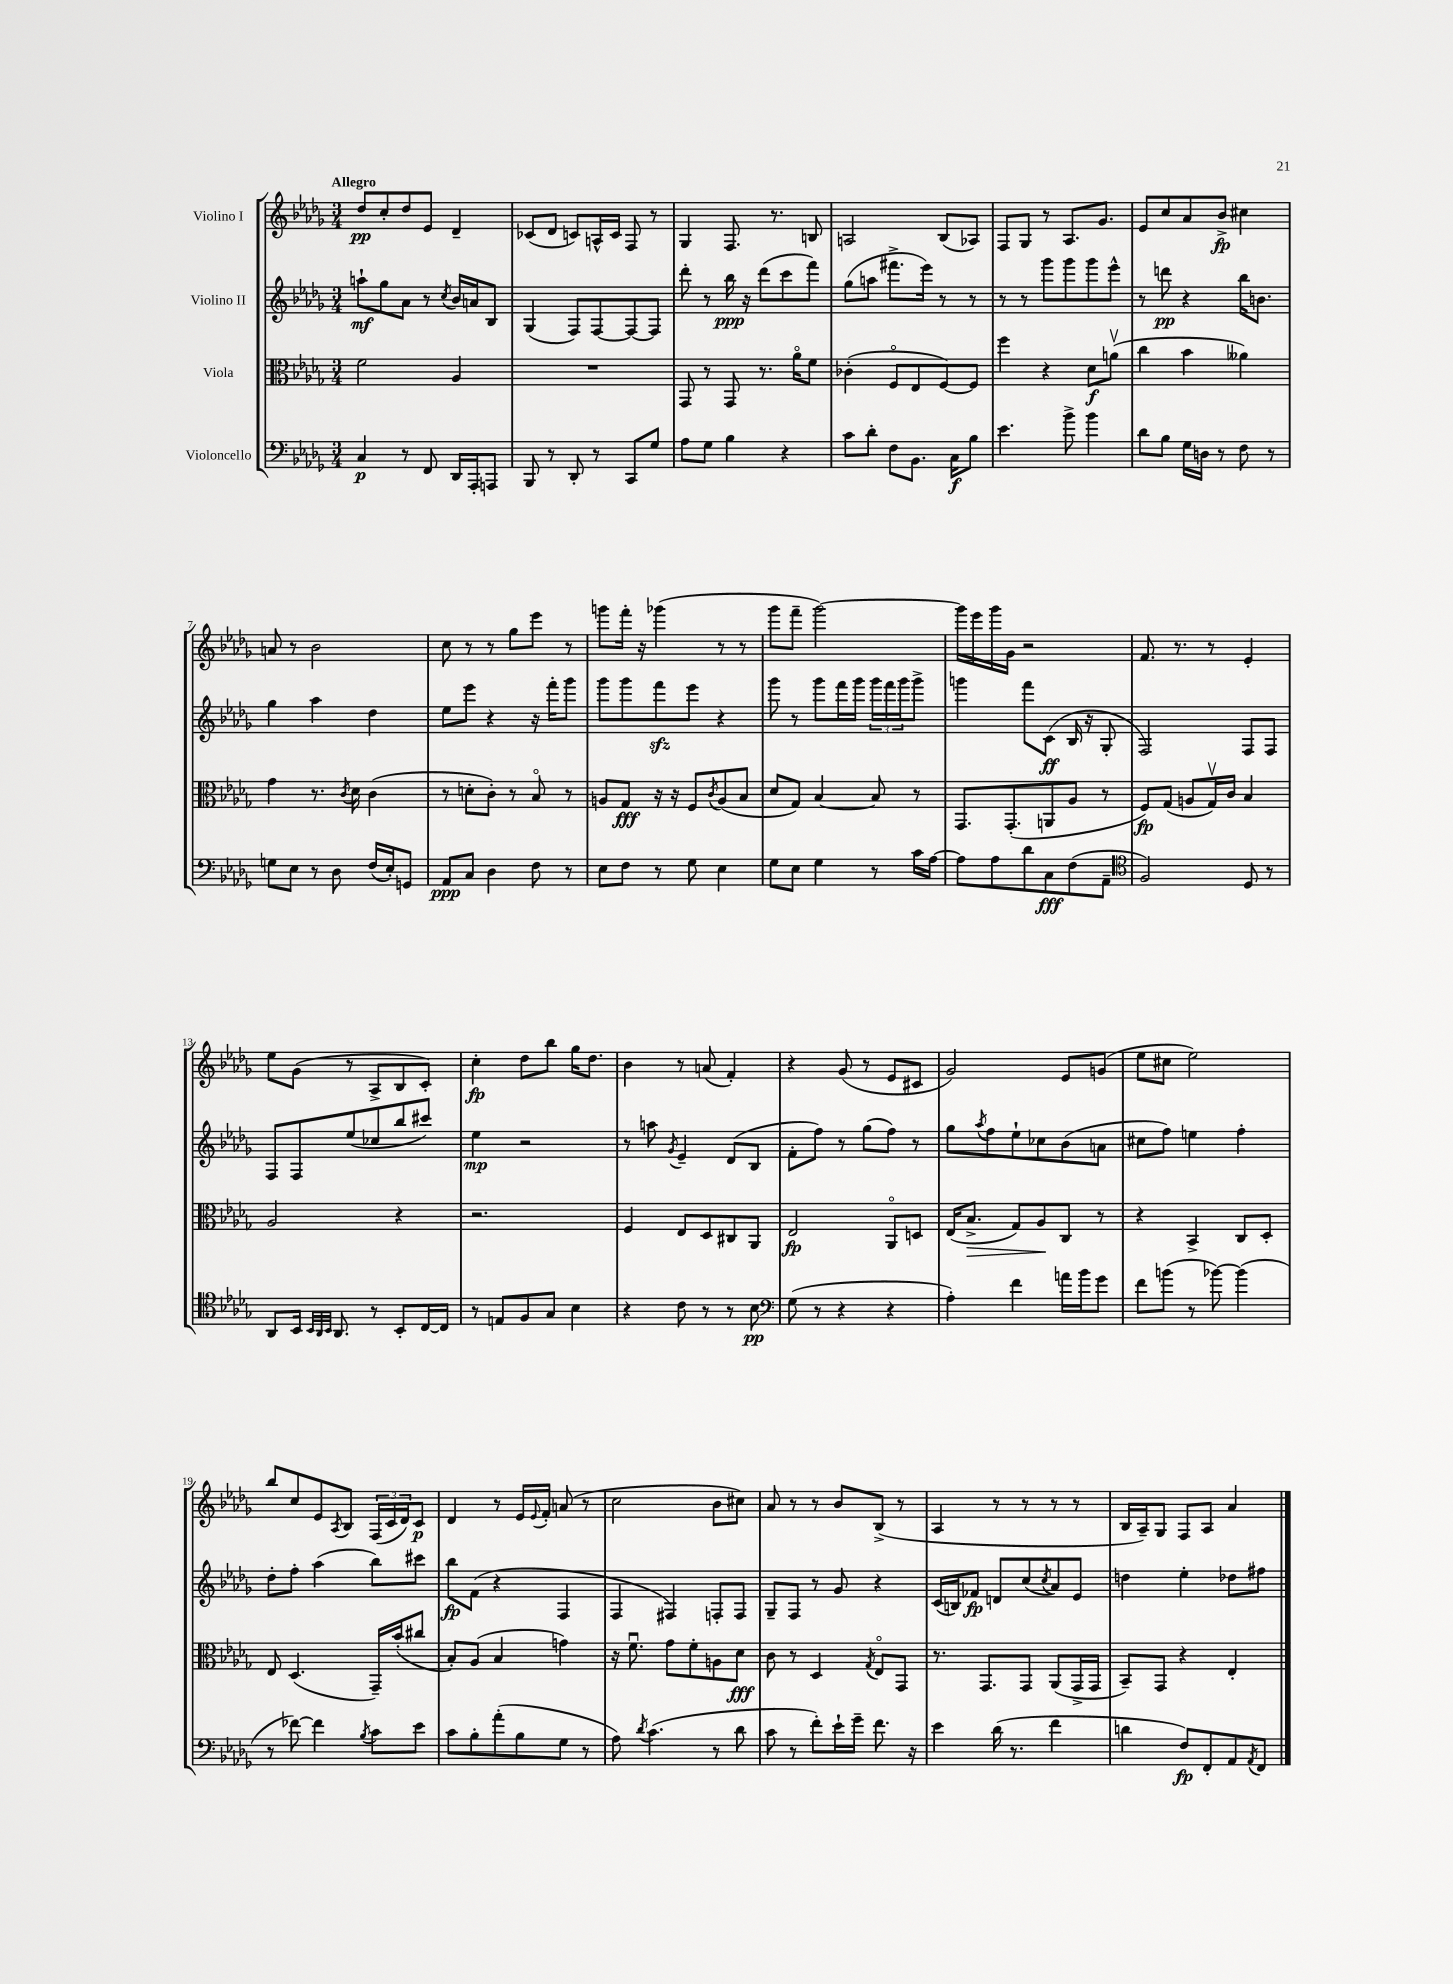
<<
\new StaffGroup <<
\new Staff = "s0" \with { instrumentName = "Violino I" } {
    \clef treble \key des \major \numericTimeSignature \time 3/4 \tempo "Allegro"
    des''8\pp c''8-. des''8 ees'8 des'4-- |
    ces'8( des'8 c'8) a16-^ c'16 f8 r8 |
    ges4 f8. r8. b8 |
    a2 bes8( aes8) |
    f8 ges8 r8 aes8. ges'8. |
    ees'8 c''8 aes'8 bes'8->\fp cis''4 |
    a'8 r8 bes'2 |
    c''8 r8 r8 ges''8 ees'''8 r8 |
    g'''8 f'''16-. r16 ges'''4( r8 r8 |
    ges'''8 f'''8-- ges'''2~) |
    ges'''16 ees'''16 ges'''16 ges'16 r2 |
    f'8. r8. r8 ees'4-. |
    ees''8 ges'8( r8 aes8-> bes8 c'8-.) |
    c''4-.\fp des''8 bes''8 ges''16 des''8. |
    bes'4 r8 a'8( f'4-.) |
    r4 ges'8( r8 ees'8 cis'8 |
    ges'2) ees'8 g'8( |
    ees''8 cis''8 ees''2) |
    bes''8 c''8 ees'8 \acciaccatura { aes8 } bes8 \tuplet 3/2 { f16( c'16 des'16) } c'8\p |
    des'4 r8 ees'16 \appoggiatura { ees'8 } f'16-. a'8( r8 |
    c''2 bes'8 cis''8) |
    aes'8 r8 r8 bes'8 bes8->( r8 |
    aes4 r8 r8 r8 r8 |
    bes16 aes16--) ges8 f8 aes8 aes'4 \bar "|." |
}
\new Staff = "s1" \with { instrumentName = "Violino II" } {
    \clef treble \key des \major \numericTimeSignature \time 3/4
    a''8-!\mf ges''8 aes'8 r8 \acciaccatura { c''8 } bes'16 a'16 bes8 |
    ges4( f8) f8~ f8~ f8 |
    des'''8-. r8 bes''16\ppp r16 des'''8( c'''8 f'''8) |
    ges''8( a''8 fis'''8.-> ees'''16) r8 r8 |
    r8 r8 ges'''8 ges'''8 ges'''8 ees'''8-^ |
    r8 d'''8\pp r4 bes''16 b'8. |
    ges''4 aes''4 des''4 |
    ees''8 ees'''8 r4 r16 f'''16-. ges'''8 |
    ges'''8 ges'''8 f'''8\sfz ees'''8 r4 |
    ges'''8 r8 ges'''8 f'''16 ges'''16 \tuplet 3/2 { ges'''16 f'''16 ges'''16 } ges'''8-> |
    g'''4 f'''8 c'8\ff( bes16 r16 ges8-. |
    f2) f8 f8 |
    f8 f8 ees''8( ces''8 bes''8 cis'''8) |
    ees''4\mp r2 |
    r8 a''8 \acciaccatura { ges'8 } ees'4-- des'8( bes8 |
    f'8-. f''8) r8 ges''8( f''8) r8 |
    ges''8 \acciaccatura { aes''8 } f''8 ees''8-! ces''8 bes'8( a'8 |
    cis''8 f''8) e''4 f''4-. |
    des''8-. f''8-. aes''4( bes''8) cis'''8 |
    bes''8\fp f'8( r4 f4 |
    f4 fis4) f8-. f8 |
    ges8-- f8 r8 ges'8 r4 |
    c'16( b16) fes'8\fp d'8 c''8( \acciaccatura { c''8 } aes'8) ees'8 |
    d''4 ees''4-. des''8 fis''8 \bar "|." |
}
\new Staff = "s2" \with { instrumentName = "Viola" } {
    \clef alto \key des \major \numericTimeSignature \time 3/4
    f'2 aes4 |
    R2. |
    ges,8 r8 ges,8 r8. aes'16\flageolet f'8 |
    ces'4-.( f8\flageolet ees8 f8~) f8 |
    f''4 r4 des'8\f a'8\upbow( |
    c''4 bes'4 aeses'4) |
    ges'4 r8. \acciaccatura { c'8 } des'16 c'4( |
    r8 d'8-. c'8-.) r8 bes8\flageolet r8 |
    a8 ges8\fff r16 r16 f8 \acciaccatura { c'8 } a8( bes8 |
    des'8 ges8) bes4~ bes8 r8 |
    ges,8. ges,8.-.( a,8 aes8 r8 |
    f8\fp) ges8( a8 ges16\upbow) c'16 bes4 |
    aes2 r4 |
    r2. |
    f4 ees8 des8 cis8 aes,8 |
    ees2\fp aes,8\flageolet d8 |
    ees16( bes8.->\> ges8) aes8\! c8 r8 |
    r4 bes,4-> c8 des8-. |
    ees8 des4.( ges,16--) bes'16-.( cis''8 |
    bes8-.) aes8( bes4 g'4) |
    r16 f'8.\downbow ges'8 f'8-. a8 des'8\fff |
    c'8 r8 des4 \acciaccatura { ges8 } ees8\flageolet ges,8 |
    r8. ges,8. ges,8 aes,8( ges,16-> ges,16 |
    bes,8--) ges,8 r4 ees4-. \bar "|." |
}
\new Staff = "s3" \with { instrumentName = "Violoncello" } {
    \clef bass \key des \major \numericTimeSignature \time 3/4
    c4\p r8 f,8 des,16 aes,,16-. a,,8 |
    bes,,8 r8 des,8-. r8 c,8 ges8 |
    aes8 ges8 bes4 r4 |
    c'8 des'8-. f8 bes,8. c16\f bes8 |
    ees'4. bes'8-> bes'4 |
    des'8 bes8 ges16 d16 r8 f8 r8 |
    g8 ees8 r8 des8 f16( ees16-.) g,8 |
    aes,8\ppp c8 des4 f8 r8 |
    ees8 f8 r8 ges8 ees4 |
    ges8 ees8 ges4 r8 c'16 aes16~ |
    aes8 aes8 des'8 c8\fff f8( aes,8-- |
    \clef tenor f2) des8 r8 |
    aes,8 bes,16 \grace { bes,32 aes,32 bes,32 } aes,8. r8 bes,8-. c16~ c16 |
    r8 e8 f8 ges8 bes4 |
    r4 c'8 r8 r8 bes8\pp |
    \clef bass ges8( r8 r4 r4 |
    aes4-.) f'4 a'16 bes'16 ges'8 |
    f'8 b'8( r8 bes'8~) bes'4( |
    r8 fes'8~) fes'4 \acciaccatura { bes8 } c'8 ees'8 |
    c'8 bes8-. aes'8-.( bes8 ges8 r8 |
    aes8) \acciaccatura { des'8 } c'4.( r8 des'8 |
    c'8 r8 f'8-.) ees'16-! ges'16-- f'8. r16 |
    ees'4 des'16( r8. f'4 |
    d'4 f8\fp) f,8-. aes,8 \acciaccatura { aes,8 } f,8 \bar "|." |
}
>>
>>
